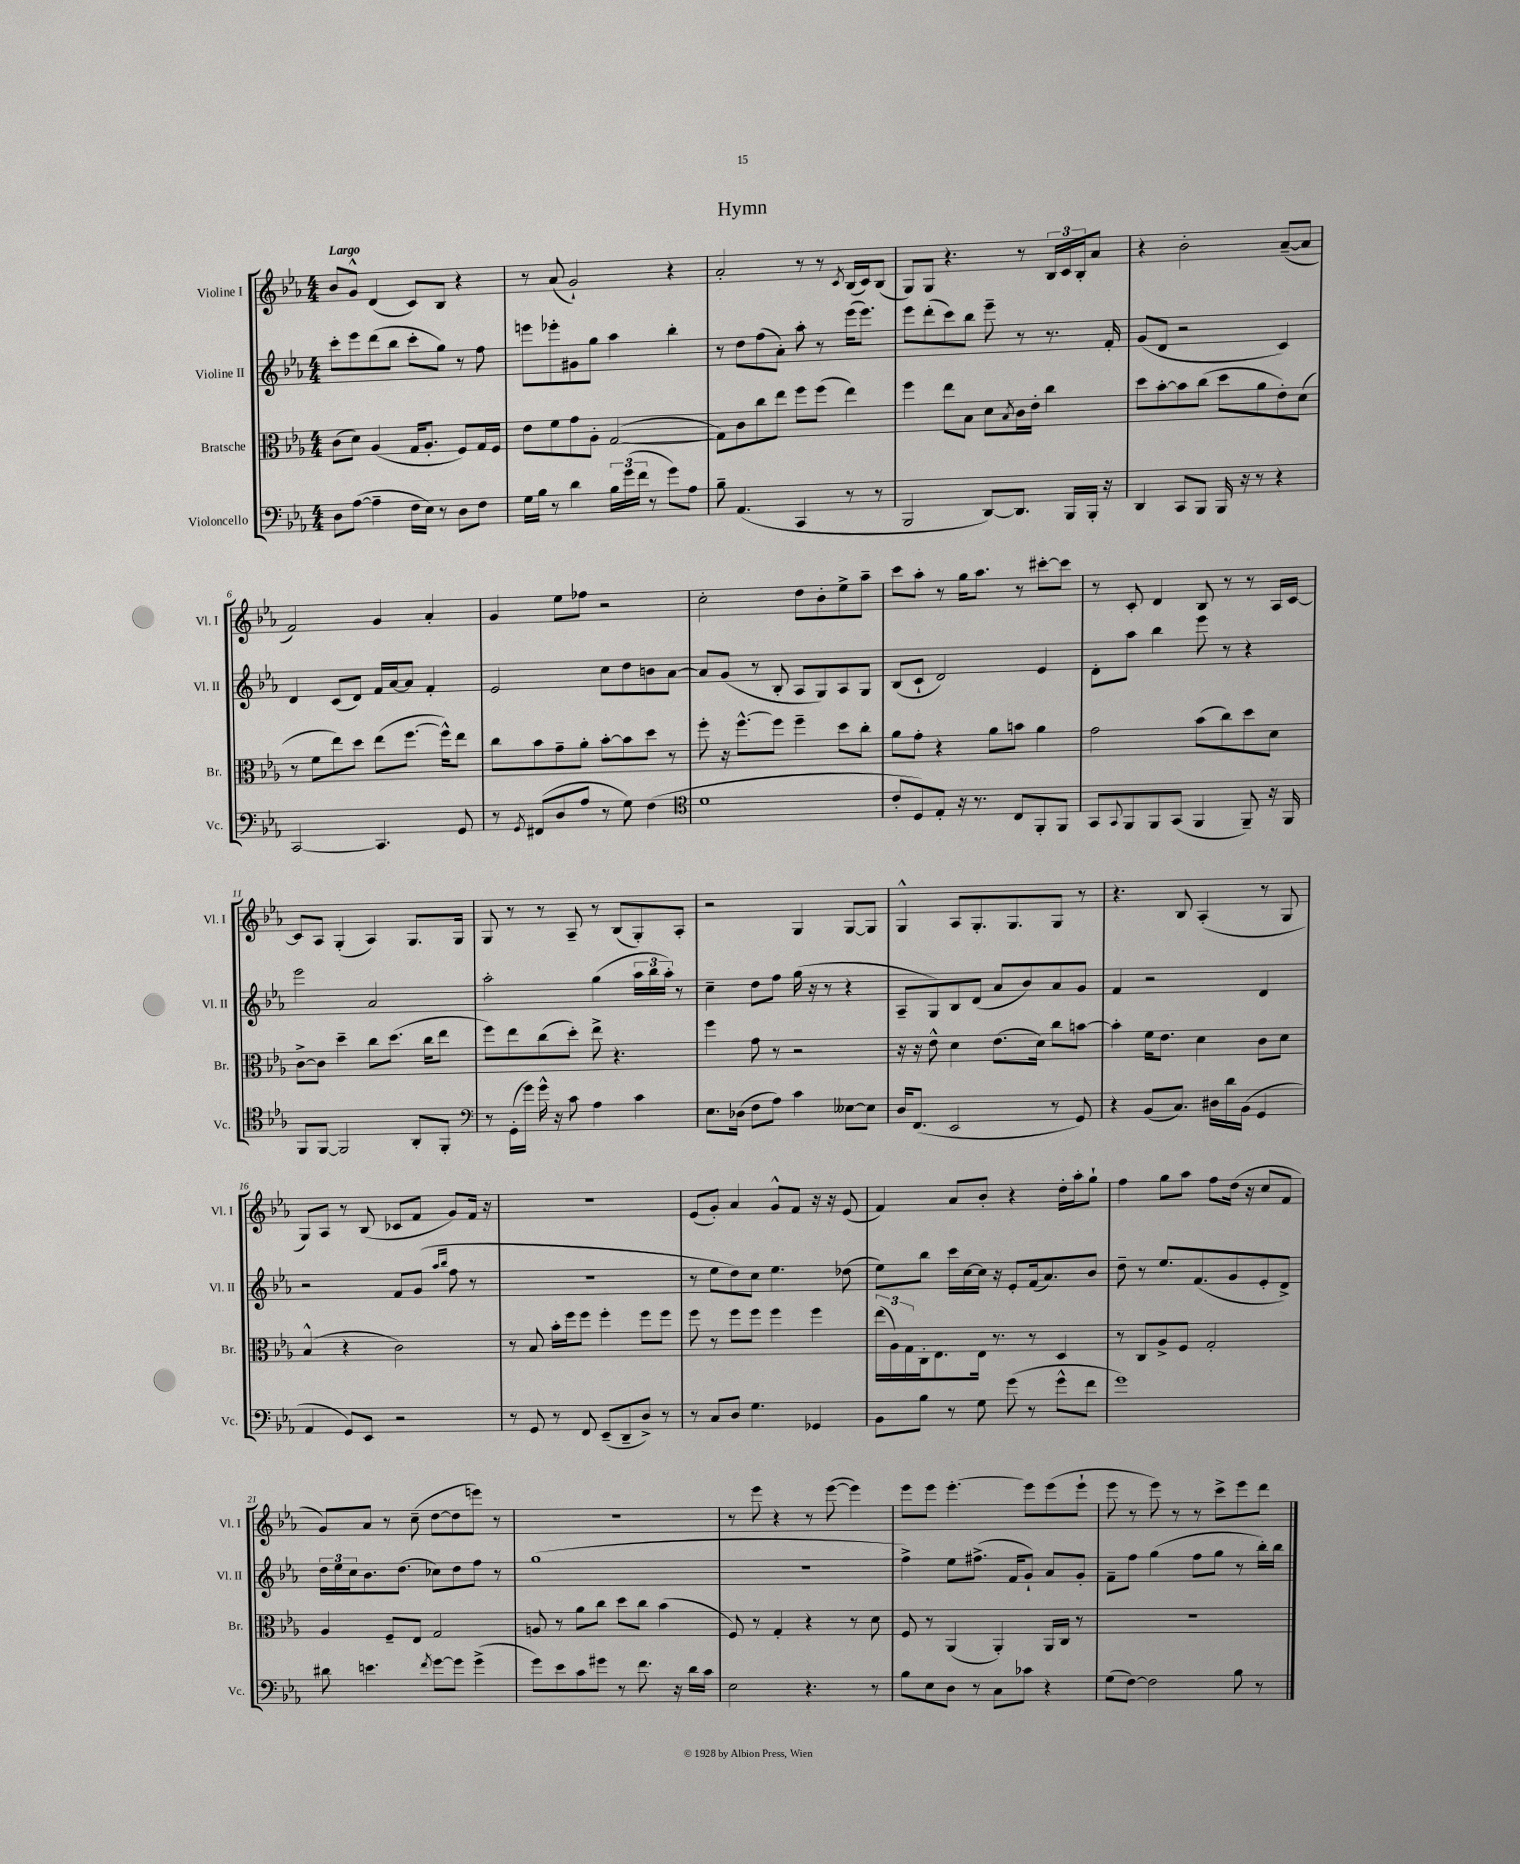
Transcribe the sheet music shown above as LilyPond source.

\header { title = "Hymn" }
<<
\new StaffGroup <<
\new Staff = "s0" \with { instrumentName = "Violine I" shortInstrumentName = "Vl. I" } {
    \clef treble \key ees \major \numericTimeSignature \time 4/4 \tempo "Largo"
    bes'8 g'8-^ d'4( c'8) bes8 r4 |
    r8 aes'8( g'2-!) r4 |
    aes'2-. r8 r8 \acciaccatura { c'8 } bes16( c'16) bes8( |
    g8) g8 r4. r8 \tuplet 3/2 { bes16 c'16 bes16-. } aes'8 |
    r4 bes'2-. aes'8~--( aes'8 |
    f'2) g'4 aes'4-. |
    g'4 ees''8 fes''8 r2 |
    c''2-. d''8 bes'8-. ees''8-> aes''8-- |
    c'''8 aes''8-. r8 g''16 aes''8. r8 cis'''8~-. cis'''8 |
    r8 c'8-. d'4 bes8 r8 r8 aes16 c'16~ |
    c'8 aes8 g4-.( aes4) g8. g16 |
    g8 r8 r8 aes8-- r8 bes8( g8-.) aes8-. |
    r2 g4 g8~ g8 |
    g4-^ aes8 g8.-. g8. g8 r8 |
    r4. bes8 aes4-.( r8 g8 |
    g8) aes8 r8 bes8( ces'8 f'8 g'8) f'16 r16 |
    R1 |
    ees'8( g'8-.) aes'4 g'8-^ f'8 r16 r16 ees'8( |
    f'4) aes'8 bes'8-. r4 d''16-. aes''16-. g''8-! |
    f''4 g''8 aes''8 f''8 d''16( r16 c''8 f'8 |
    g'8) aes'8 r8 c''8--( d''8~ d''8 e'''8) r8 |
    R1 |
    r8 ees'''8 r4 r8 ees'''8~( ees'''4) |
    ees'''8 ees'''8 ees'''4.~-. ees'''8 ees'''8( ees'''8-! |
    ees'''8 r8 ees'''8) r8 r8 c'''8-> ees'''8 d'''8 \bar "|." |
}
\new Staff = "s1" \with { instrumentName = "Violine II" shortInstrumentName = "Vl. II" } {
    \clef treble \key ees \major \numericTimeSignature \time 4/4
    c'''8-. ees'''8 d'''8( bes''8 c'''8-. g''8) r8 f''8 |
    e'''8 ees'''8-. gis'8 g''8 aes''4 bes''4-. |
    r8 d''8 f''8( aes'8-.) aes''8-. r8 ees'''16( ees'''8.) |
    ees'''8 d'''8-.( c'''8) bes''8 ees'''8-- r8 r8. f'16-. |
    g'8( d'8 r2 c'4) |
    d'4 c'8( d'8) f'16 aes'16~ aes'8 f'4-. |
    ees'2 c''8 d''8 b'8 aes'8~ |
    aes'8 g'8( r8 bes8-. aes8 g8) aes8 g8 |
    bes8( c'8-! d'2) ees'4 |
    d'8-. aes''8 bes''4 ees'''8 r8 r4 |
    ees'''2 aes'2 |
    aes''2-. g''4( \tuplet 3/2 { aes''16 bes''16 aes''16-.) } r8 |
    c''4-- d''8 f''8 g''16( r16 r8 r4 |
    aes8-- g8) bes8 d'8( aes'8 bes'8) aes'8 g'8 |
    f'4 r2 d'4 |
    r2 f'8 g'8( \grace { aes''16 bes''16 } f''8 r8 |
    R1 |
    r8 ees''8 d''8) c''8 ees''4. des''8( |
    ees''8) bes''8 c'''16 c''16~ c''16 r16 ees'8-. f'16( aes'8.) bes'8 |
    d''8-- r8 ees''8. f'8.( g'8 ees'8-. d'8->) |
    \tuplet 3/2 { d''16 ees''16 c''16 } bes'8. d''8.( ces''8) d''8 f''8 r8 |
    g''1( |
    R1 |
    f''4->) ees''8 fis''8.->( f'16 g'8-!) aes'8 g'8-. |
    f'8-- f''8 g''4( f''8 g''8 r8 bes''16-.) bes''16 \bar "|." |
}
\new Staff = "s2" \with { instrumentName = "Bratsche" shortInstrumentName = "Br." } {
    \clef alto \key ees \major \numericTimeSignature \time 4/4
    c'8( d'8) aes4( g16 aes8.-. f8) g16 f16 |
    ees'8 f'8 g'8 aes8-. g2~( |
    g8) c'8 c''8 ees''8 f''8 f''8( ees''4) |
    f''4 ees''8 bes8 d'8 \acciaccatura { bes8 } c'16 ees'16-. c''4 |
    d''8 bes'8~-. bes'8 c''8( d''8 aes'8 ees'8-.) d'8( |
    r8 f'8 ees''8) d''8 ees''8( f''8.~ f''16-^) ees''8 |
    c''8 bes'8 g'8-- aes'8-. bes'8~-. bes'8 d''8 r8 |
    f''8-. r16 f''8.~-^ f''8 f''4-- d''8 c''8-. |
    aes'8 g'8-. r4 aes'8 b'8 aes'4 |
    g'2 bes'8( c''8) d''8 d'8 |
    c'8~-> c'8 d''4-- c''8 d''8.( c''16 ees''8 |
    f''8) ees''8 c''8( d''8-.) ees''8-> r4. |
    f''4 g'8 r8 r2 |
    r16 r16 ees'8-^ d'4 ees'8.( d'16) c''8 b'8~ |
    b'4-. f'16 ees'8. d'4 c'8 d'8 |
    bes4-^( r4 c'2) |
    r8 bes8 bes'16-. f''16 f''8 f''4-. f''8 f''8 |
    f''8 r8 f''8 f''8 f''4 f''4 |
    \tuplet 3/2 { ees''16( aes16) g16 } c16-. ees8. ees16 r8. r8 d4 |
    r8 c8 aes8-> f8 g2-. |
    aes4 f8-- ees8 g2 |
    a8 r8 aes'8 c''8 d''8 c''8 bes'4( |
    f8) r8 g4-. r4 r8 d'8 |
    f8 r8 aes,4( aes,4-.) aes,16 c16 r8 |
    R1 \bar "|." |
}
\new Staff = "s3" \with { instrumentName = "Violoncello" shortInstrumentName = "Vc." } {
    \clef bass \key ees \major \numericTimeSignature \time 4/4
    d8 aes8~( aes4-- f16 ees16) r8 d8 f8 |
    g16 bes16 r8 d'4 \tuplet 3/2 { bes16 g'16( f'16 } r8 g'8) aes8 |
    bes8-- aes,4.( c,4 r8 r8 |
    bes,,2 d,8~) d,8. bes,,16 bes,,16-. r16 |
    d,4 c,8 bes,,8 bes,,16 r16 r8 r4 |
    c,2~ c,4. g,8 |
    r8 \acciaccatura { g,8 } fis,8( d8 aes8 r8 g8) f4( |
    \clef tenor d'1 |
    c'8-. d8) ees8-. r16 r8. c8 f,8-. f,8 |
    g,8 \appoggiatura { g,8 } f,8 f,8 g,8( f,4 f,8--) r16 f,16 |
    f,8 f,8~ f,2 aes,8-. f,8-. |
    \clef bass r8 g,16-.( g'16) g'16-^ r16 c'8 aes4 c'4 |
    ees8. des16( f8 aes8) c'4 eeses8~ eeses8 |
    d16 f,8.( ees,2 r8 g,8) |
    r4 bes,8( c8.) dis16 d'16 bes,16( g,4 |
    aes,4 g,8) ees,8 r2 |
    r8 g,8 r8 f,8 ees,8--( d,8-- d8->) r8 |
    r8 c8 d8 g4. ges,4 |
    bes,8 bes8 r8 g8 g'8( r8 g'8-^ f'8 |
    g'1) |
    dis'8 e'4. \acciaccatura { f'8 } g'8~ g'8 g'4->( |
    g'8) ees'8 c'8 gis'8 r8 f'8. r16 d'16 c'16 |
    ees2 r4. r8 |
    bes8 ees8 d8 r8 c8 ces'8 r4 |
    g8( f8~) f2 bes8 r8 \bar "|." |
}
>>
>>
